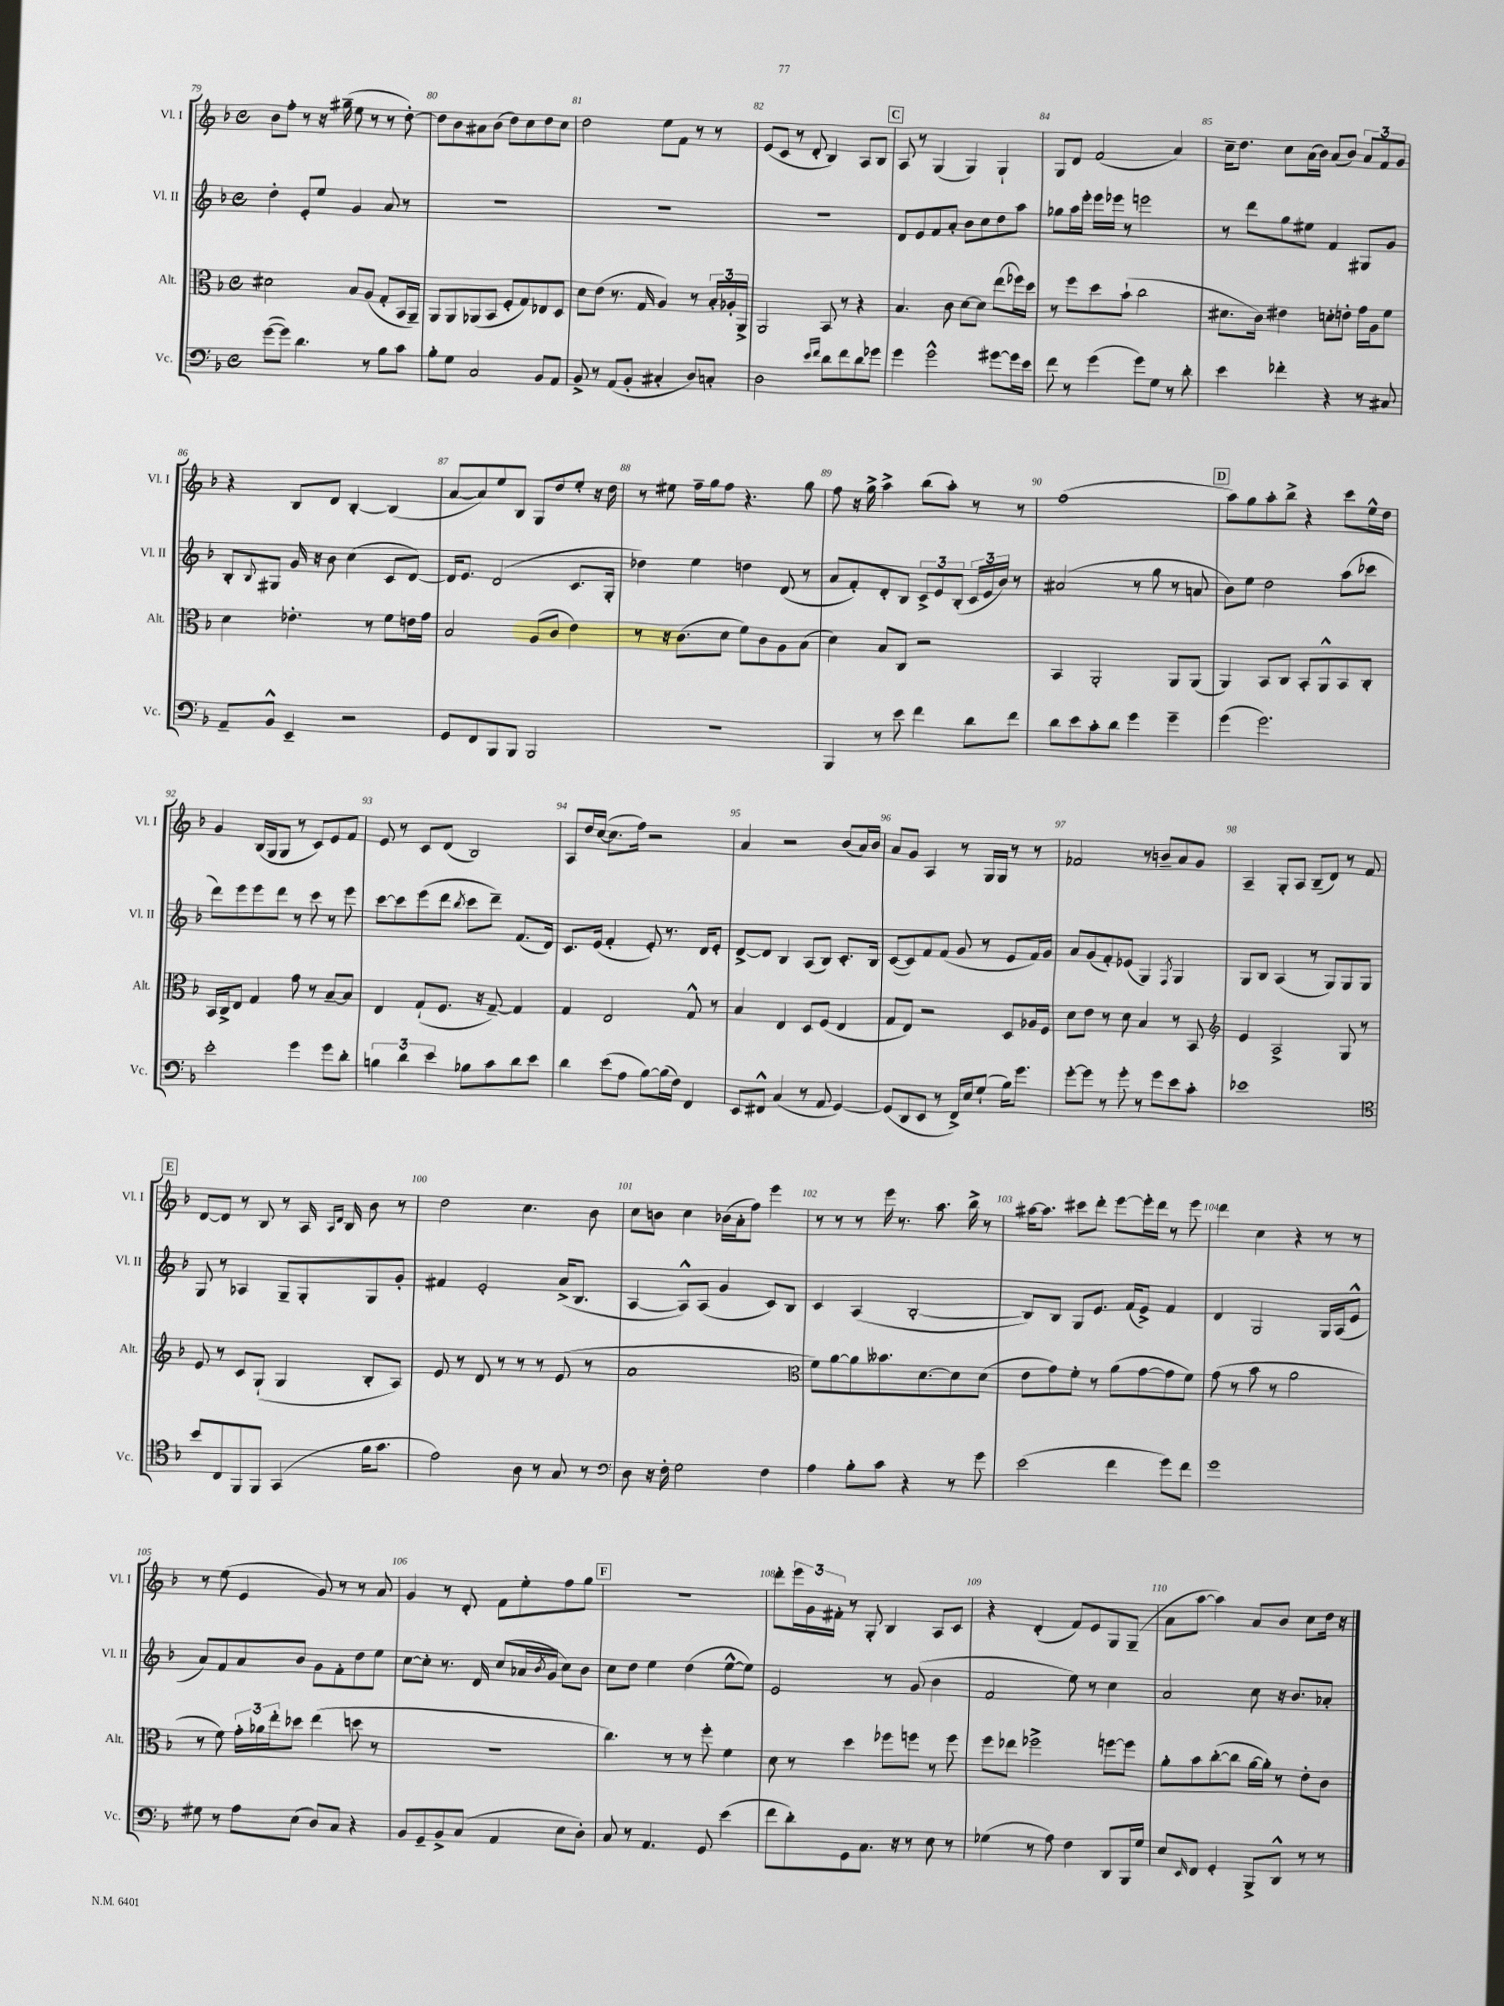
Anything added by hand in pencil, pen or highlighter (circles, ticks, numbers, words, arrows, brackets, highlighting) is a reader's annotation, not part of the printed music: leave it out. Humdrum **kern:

**kern	**kern	**kern	**kern
*staff4	*staff3	*staff2	*staff1
*clefF4	*clefC3	*clefG2	*clefG2
*k[b-]	*k[b-]	*k[b-]	*k[b-]
*M4/4	*M4/4	*M4/4	*M4/4
*met(c)	*met(c)	*met(c)	*met(c)
([8g	2d#	4dd'	8b-
8g])	.	.	8ff'
4.d	.	8e'	8r
.	.	8ee	16r
.	.	.	(16gg#~
.	8B-	4g	8ee
8r	(8A	.	8r
8B-	8G'	8a	8r
8c	16BB-	8r	[8dd')
.	16AA~)	.	.
=	=	=	=
8B-'	8AA	1r	8dd]
8G	8AA	.	8b-
2C	(8AA-	.	8a#
.	8BB-	.	(8b-
.	8F'	.	8dd)
.	8G)	.	8cc
8BB-	8E-	.	8dd
8AA	8D	.	8cc
=	=	=	=
8BB-^	8d	1r	2dd
8r	(8e	.	.
(8AA	8.r	.	.
8BB-'	.	.	.
.	16G	.	.
4C#'	4A)	.	8ee
.	.	.	8f
8D)	8r	.	8r
8C'	24B-'	.	8r
.	24A-'	.	.
.	24AA^	.	.
=	=	=	=
2D	2AA	1r	(8e
.	.	.	8c
.	.	.	8r
.	.	.	8d'
16qqe	.	.	.
16qqf	.	.	.
8d	8BB-	.	4B-)
8f	8r	.	.
8d	4r	.	8A
8g-	.	.	8B-
=	=	=	=
4g	4.B-	8d	8A
.	.	8e	8r
2g^^	.	8f	(4G
.	8c	8a'	.
.	[8d	8b-	4G)
.	8d]	8cc	.
[8g#	(8ee	8dd	4G`
16g#]	16ff-)	8aa	.
16e	16dd	.	.
=	=	=	=
8f	8r	8gg-	8G
8r	8ff	16aa	8d
.	.	16eee'	.
(4g	8dd	16eee	(2f
.	.	16eee-	.
.	(8b-`	8r	.
8g)	2cc	2eee	.
8G	.	.	.
8r	.	.	4a)
8d'	.	.	.
=	=	=	=
4e	8.d#	8r	16cc~
.	.	.	8.dd
.	.	8ddd	.
.	16c)	.	.
4f-'	4e#	8gg	8cc
.	.	8ee#	(16a
.	.	.	16b-)
4r	8d'	4f	(8a
.	8e'	.	8b-)
8r	16g	8G#	12a
.	16A	.	.
.	.	.	12f
8C#	8f	8g	.
.	.	.	12g
=	=	=	=
8AA~	4d	8B-'	4r
.	.	8qqB-	.
8BB-^^	.	8G#	.
4EE~	4.e-'	16g	8B-
.	.	16r	.
.	.	8b-	8d
2r	.	(4cc	[4B-'
.	8r	.	.
.	8f	8c	(4B-]
.	16e	[8d)	.
.	16g	.	.
=	=	=	=
8GG	2B-	16d]	[8a
.	.	8.e	.
8FF	.	.	8a])
8BBB-	.	(2d	8ee
8BBB-	.	.	8B-
2BBB-	(8A	.	8G
.	8c	.	8dd
.	4e)	8.c	8ee'
.	.	.	16r
.	.	16G'	16dd
=	=	=	=
1r	8r	4dd-)	8r
.	16r	.	8ee#
.	(8.c	.	.
.	.	4ee	16ff~
.	.	.	16gg
.	8d	.	8ff
.	8f)	4dd	4.r
.	8c	.	.
.	8A	(8d	.
.	(8B-	8r	8gg
=	=	=	=
4BBB-	4d)	8a	8ff
.	.	8f')	16r
.	.	.	16gg^
8r	8B-	8d'	4aa^
8e	8C	8B-	.
4f	2r	12c^	(8bb-
.	.	12e	.
.	.	.	8aa')
.	.	(12B-'	.
8d	.	24c	8r
.	.	24e	.
.	.	24b-)	.
8f	.	8r	8r
=	=	=	=
8d	4BB-	(2a#	(1ff
8e	.	.	.
8c'	2AA'	.	.
8d	.	.	.
4g	.	8r	.
.	.	8gg	.
4g~	8AA	8r	.
.	(8AA	8a	.
=	=	=	=
(4g	4AA)	8b-)	8aa)
.	.	8ee	8gg
2.g)	8BB-	2dd	8aa'
.	8C	.	8bb-^
.	8BB-'	.	4r
.	8AA^^	.	.
.	8BB-	(8aa	8ccc
.	8C'	8ccc-	16ee^^
.	.	.	16dd
=	=	=	=
2e'	16BB-	8ddd)	4g
.	16C^	.	.
.	8E	8eee	.
.	4G	8eee	(16B-
.	.	.	16G
.	.	8ddd	8G
4g	8g	8r	8r
.	8r	8ccc	8c)
8g	[8B-~	8r	8e
8d'	8B-]	8eee	8f
=	=	=	=
6B	4E	[8ccc	8e
.	.	8ccc]	8r
6d	.	.	.
.	(8G`	(8eee	8c
6e	.	.	.
.	8.F	8ddd	(8d
.	.	8qbb-	.
8B-	.	8ccc	2B-)
.	16r	.	.
8c	[8G~)	8ddd~)	.
8d	4G]	(8.f	.
8e	.	.	.
.	.	16d)	.
=	=	=	=
4d	4G	8.c	8A
.	.	.	16dd
.	.	(16e	([16cc
(8e	2E	4f'	8.cc]
8A	.	.	.
.	.	.	16ff)
[8B-)	.	8e')	2r
(16B-]	.	8.r	.
16F)	.	.	.
4FF	8G^^	.	.
.	.	16d	.
.	8r	8e'	.
=	=	=	=
8EE	4B-	[8d^	4a
8FF#^^	.	8d]	.
(4C	4E	4B-	2r
8r	8D	(8A	.
8AA	(8F	8B-)	.
[4GG)	4E	8.c'	(8b-
.	.	.	16a)
.	.	16B-	16b-
=	=	=	=
(8GG]	8G	([8c	8a
8DD	8E)	8c])	8g
8EE	2r	8f	4A
8r	.	(8f	.
16FF^)	.	8g	8r
16E	.	.	.
(8G`	.	8r	16G
.	.	.	16G
16B-)	8D	8e	8r
8.g	.	.	.
.	16A-	16f)	8r
.	16F	16g	.
=	=	=	=
[8g'	8d	8a	2f-
8g]	8e	(8g	.
8r	8r	8f')	.
8g'	8d	(8e-	.
8r	4B-	4G)	8r
8g	.	.	8b~
.	.	8qF	.
8e	8r	4G	8a
8c'	8BB-	.	8g
=	=	=	=
*	*clefG2	*	*
1e-	4e	8G	4A~
.	.	8B-	.
.	2A^	(4A	8G'
.	.	.	8A
.	.	8r	(8B-~
.	.	8G)	8d)
.	8G	8G	8r
.	8r	8G	8f
=	=	=	=
*clefC4	*	*	*
8b-	8e	8G	[8d
8C	8r	8r	8d]
8FF	8c	4A-	8r
8FF	(8G`	.	8B-
(4GG	4G	8G~	8r
.	.	8G'	16A
.	.	.	16qqA
.	.	.	16qqd
.	.	.	16B-
16f	8B-'	8G	8b-
8.g	.	.	.
.	8A)	8g'	8r
=	=	=	=
2e)	8e	4f#	2dd
.	8r	.	.
.	8d	2e'	.
.	8r	.	.
8A	8r	.	4.cc
8r	8r	.	.
8G	(8e	(16a^	.
.	.	8.B-	.
8r	8r	.	8b-
=	=	=	=
*clefF4	*	*	*
8D	1a	[4A	8cc
16r	.	.	8b
16F'	.	.	.
2G	.	8A^^])	4cc
.	.	(8A	.
.	.	4g	(16b-
.	.	.	16a'
.	.	.	8ff)
4F	.	8c)	4eee
.	.	8B-	.
=	=	=	=
*	*clefC3	*	*
4A	8f)	4c	8r
.	[8a	.	8r
8B-'	8a]	(4A	8r
8c	8.b--	.	16eee
.	.	.	8.r
4r	.	[2B-'	.
.	[8.d	.	.
.	.	.	8.aa
8r	8d]	.	.
.	.	.	16bb-^
8g	(8d	.	8r
=	=	=	=
(2e	8e	8B-])	[16aa#
.	.	.	8.aa#]
.	8g)	8B-	.
.	8f'	8G	8ccc#
.	8r	8.e	8ddd'
4f	(8a	.	[8eee
.	.	(16f	.
.	[8g	8e^)	16eee']
.	.	.	16ddd
8g)	8g]	4f	8r
8f	8f)	.	8eee
=	=	=	=
1g	(8g	4d	4ddd
.	8r	.	.
.	8b-	2G	4cc
.	8r	.	.
.	2a	.	4r
.	.	16G	8r
.	.	(16A	.
.	.	8e^^	8r
=	=	=	=
8G#	8r	8a)	8r
8r	8f)	8f	(8ee
8A	24g'	8a	4e
.	24a-	.	.
.	24ee'	.	.
(8E	8dd-	8b-	.
8D)	(4ee	8g	8g)
8C	.	8f'	8r
4r	8dd	8dd	8r
.	8r	8ee	8a
=	=	=	=
8BB-	1r	[8cc	4g
8GG~	.	8cc']	.
8BB-^	.	8.r	8r
(8C	.	.	8d'
.	.	16d	.
4AA	.	(8cc	8f
.	.	16a-	8ee'
.	.	8qb-	.
.	.	16g	.
8E	.	8cc)	8ff
8D')	.	8b-	8gg
=	=	=	=
8C	4.cc)	8cc	1r
8r	.	8dd	.
4.AA	.	4ee	.
.	8r	.	.
.	8r	(4dd	.
8GG	8ff'	.	.
(4e	4f	[8ee^^	.
.	.	8ee])	.
=	=	=	=
8f	8d	2e	8ddd'
8d')	8r	.	24eee
.	.	.	24g
.	.	.	24f#'
8GG	4dd	.	8r
8.C	.	.	8G'
.	8ff-	8r	4B-
16r	.	.	.
8r	8ff	(8g	.
8E	8r	4b-	8A
8r	8ff	.	8c
=	=	=	=
(4G-	8ff	2f	4r
.	8ee-	.	.
8r	2ff-^	.	(4d'
8A)	.	.	.
4F	.	8ee)	8f)
.	.	8r	8e
8DD	[8ff	4cc	8G
16BBB-	8ff]	.	(8G~
16G-	.	.	.
=	=	=	=
8E	8a'	2a	8a
16qqEE	.	.	.
8FF	8b-	.	[8aa
4GG'	([8cc'	.	4aa])
.	8cc]	.	.
8BBB-^	[16a	8cc	8a
.	16a'])	.	.
8DD^^	8r	16r	8b-
.	.	8.b-	.
8r	8e'	.	8cc
8r	8c	8a-'	16dd
.	.	.	16r
==	==	==	==
*-	*-	*-	*-
